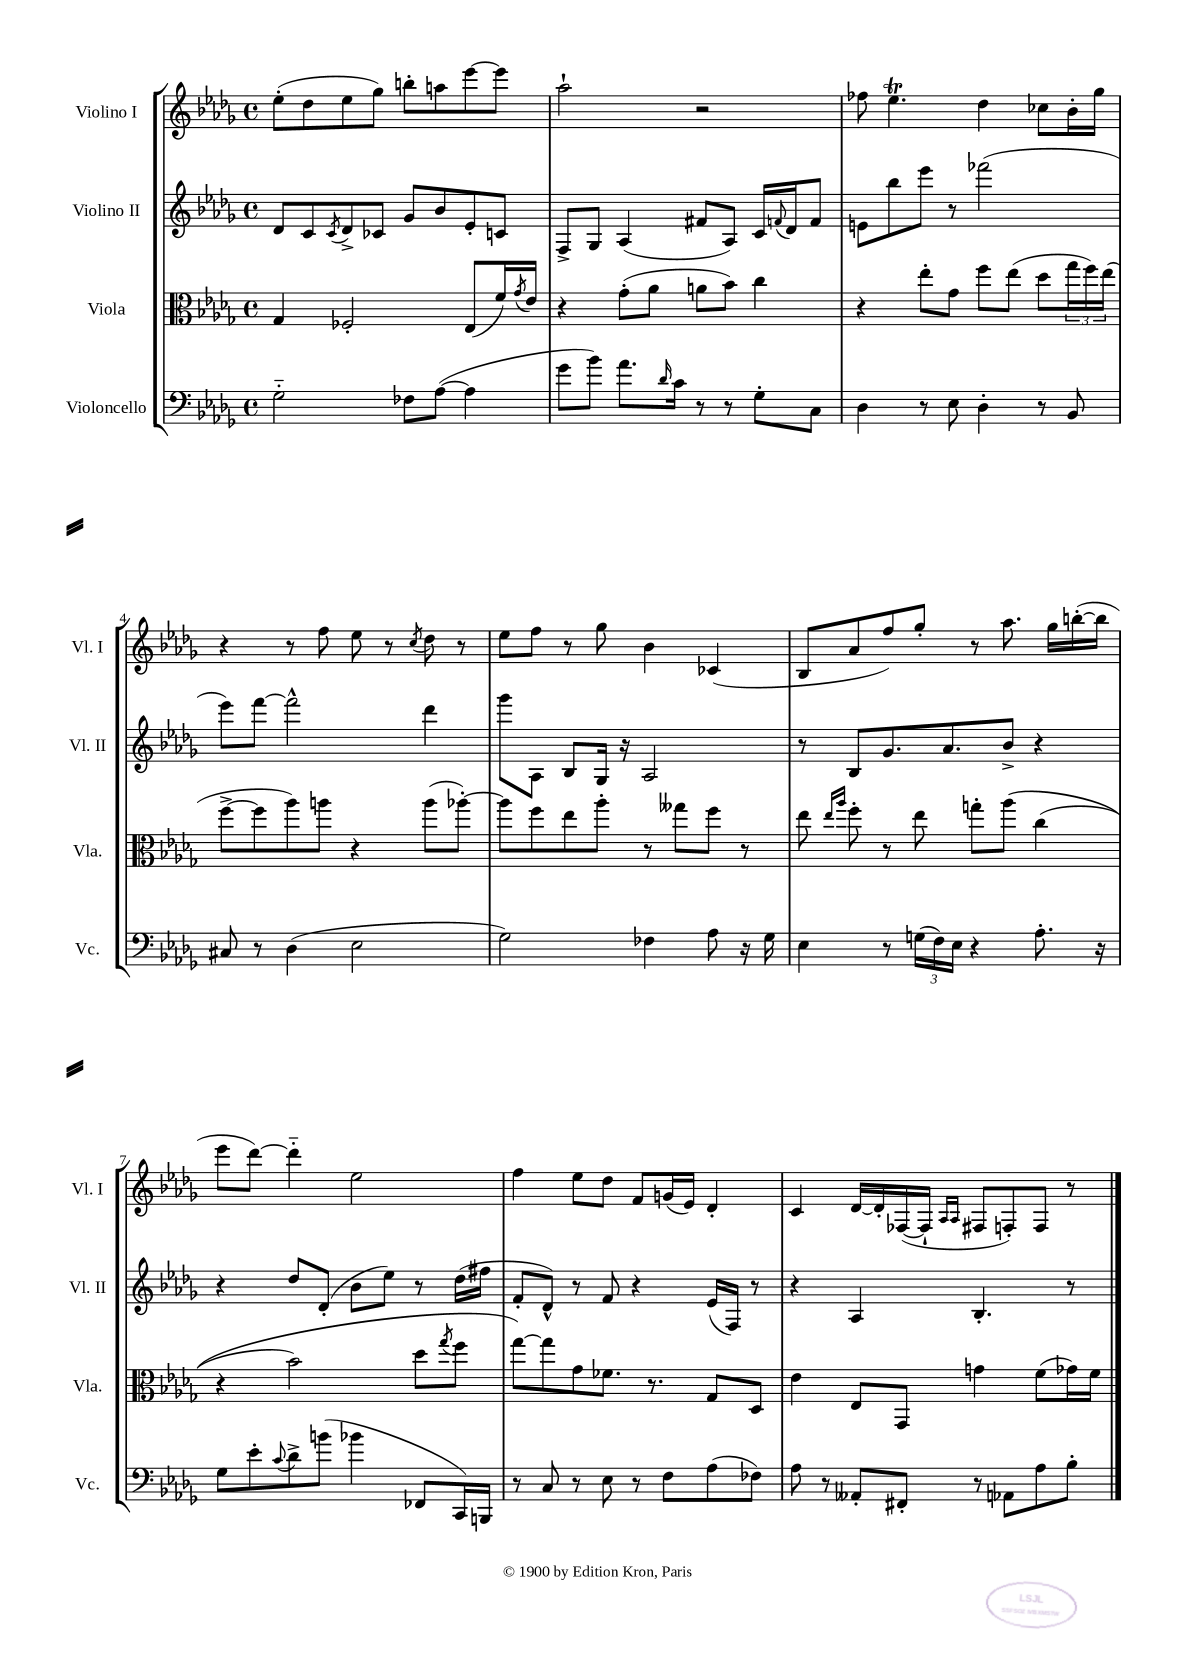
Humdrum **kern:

**kern	**kern	**kern	**kern
*staff4	*staff3	*staff2	*staff1
*clefF4	*clefC3	*clefG2	*clefG2
*k[b-e-a-d-g-]	*k[b-e-a-d-g-]	*k[b-e-a-d-g-]	*k[b-e-a-d-g-]
*M4/4	*M4/4	*M4/4	*M4/4
*met(c)	*met(c)	*met(c)	*met(c)
2G-'~	4G-	8d-	(8ee-'
.	.	8c	8dd-
.	.	8qc	.
.	2F-'	8d-^	8ee-
.	.	8c-	8gg-)
8F-	.	8g-	8bb'
([8A-	.	8b-	8aa
4A-]	(8E-	8e-'	[8eee-
.	16f)	8c	8eee-]
.	8qg-	.	.
.	16e-	.	.
=	=	=	=
8g-	4r	8F^	2aa-`
8b-)	.	8G-	.
8.a-	(8g-'	(4A-	.
.	8a-	.	.
16qqd-	.	.	.
16c	.	.	.
8r	8a	8f#	2r
8r	8b-)	8A-)	.
8G-'	4cc	16c	.
.	.	8qqf	.
.	.	16d-	.
8C	.	8f	.
=	=	=	=
4D-	4r	8e	8ff-
.	.	8bb-	4.ee-
8r	8ee-'	8eee-	.
8E-	8g-	8r	.
4D-'	8ff	(2fff-	4dd-
.	(8ee-	.	.
8r	8dd-	.	8cc-
8BB-	24gg-	.	16b-'
.	24ff)	.	.
.	.	.	16gg-
.	(24ee-	.	.
=	=	=	=
8C#	[8ff^	8eee-)	4r
8r	8ff]	[8fff	.
(4D-	8aa-)	2fff^^]	8r
.	8aa	.	8ff
2E-	4r	.	8ee-
.	.	.	8r
.	.	.	8qcc
.	(8aa	4ddd-	8dd-
.	[8aa-')	.	8r
=	=	=	=
2G-)	8aa-]	8ggg-	8ee-
.	8ff	8A-	8ff
.	8ee-	8B-	8r
.	8aa-'	16G-	8gg-
.	.	16r	.
4F-	8r	2A-	4b-
.	8gg--	.	.
8A-	8ff	.	(4c-
16r	8r	.	.
16G-	.	.	.
=	=	=	=
4E-	8ee-	8r	8B-
.	16qqee-	.	.
.	16qqaa-	.	.
.	8ff'	8B-	8a-
8r	8r	8.g-	8ff)
(24G	8ee-	.	8gg-'
24F)	.	.	.
.	.	8.a-	.
24E-	.	.	.
4r	8gg'	.	8r
.	&(8aa-	8b-^	8.aa-
8.A-'	(4cc	4r	.
.	.	.	16gg-
.	.	.	([16bb'
16r	.	.	16bb]
=	=	=	=
8G-	4r	4r	8eee-
8e-'	.	.	[8ddd-)
8qqc	.	.	.
8d-^	2b-)	8dd-	4ddd-'~]
(8b	.	(8d-'	.
4b-	.	8b-	2ee-
.	.	8ee-)	.
8FF-	8dd-	8r	.
.	8qgg-	.	.
16CC)	8ff	(16dd-	.
16BBB	.	16ff#	.
=	=	=	=
8r	[8gg-&)	8f'	4ff
8C	8gg-]	8d-^^)	.
8r	8g-	8r	8ee-
8E-	8.f-	8f	8dd-
8r	.	4r	8f
.	8.r	.	.
8F	.	.	(16g
.	.	.	16e-)
(8A-	8G-	(16e-	4d-'
.	.	16F)	.
8F-)	8D-	8r	.
=	=	=	=
8A-	4e-	4r	4c
8r	.	.	.
8AA--'	8E-	4A-	[16d-
.	.	.	16d-']
8FF#'	8GG-	.	([16F-
.	.	.	16F-`]
.	.	.	16qqA-
.	.	.	16qqA-
8r	4g	4.B-'	8F#
8AA-	.	.	8F')
8A-	(8f	.	8F
8B-'	16g-)	8r	8r
.	16f	.	.
==	==	==	==
*-	*-	*-	*-
